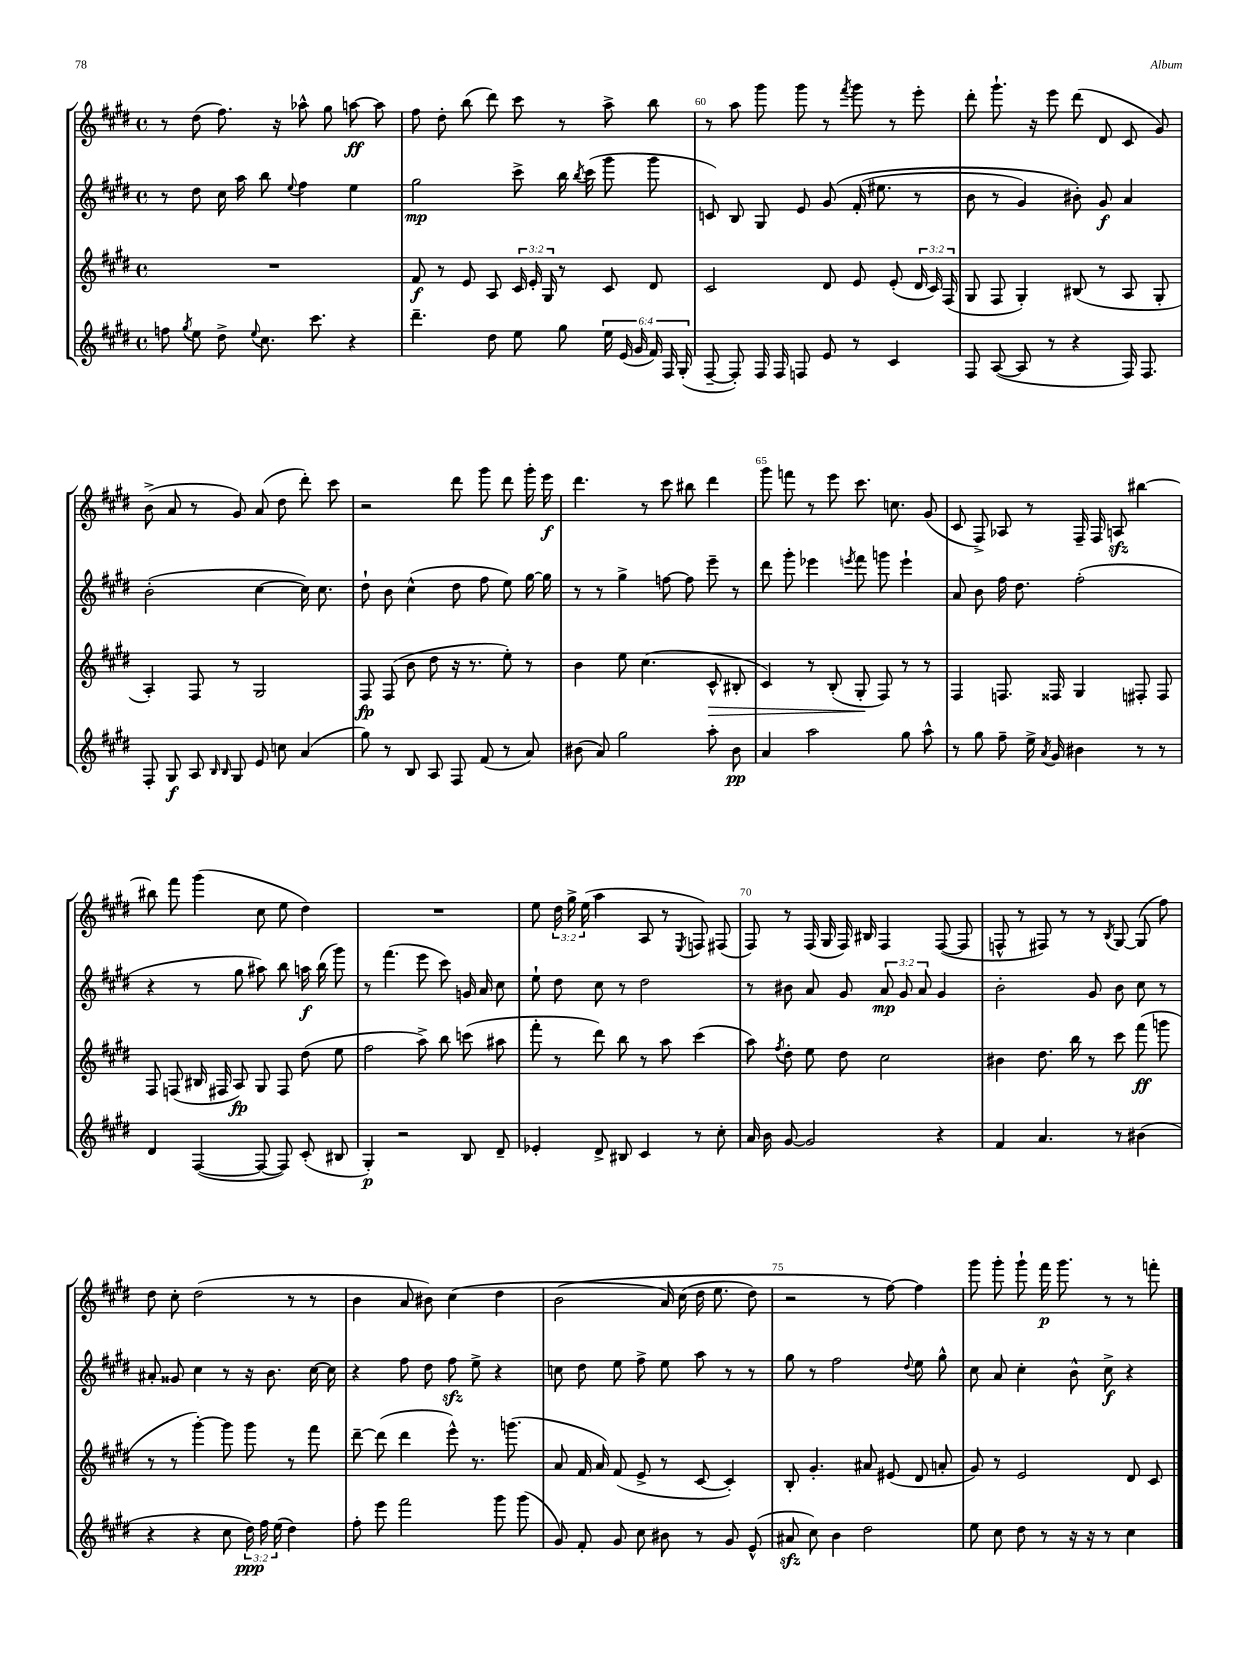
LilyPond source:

<<
\new StaffGroup <<
\new Staff = "s0" {
    \clef treble \key e \major \defaultTimeSignature \time 4/4 \override Staff.TupletNumber.text = #tuplet-number::calc-fraction-text
    \autoBeamOff r8 dis''8( fis''8.) r16 aes''8-^ gis''8 a''8~\ff a''8 |
    fis''8 dis''8-. b''8( dis'''8) cis'''8 r8 a''8-> b''8 |
    r8 a''8 gis'''8 gis'''8 r8 \acciaccatura { fis'''8 } gis'''8 r8 e'''8-. |
    dis'''8-. gis'''8.-! r16 e'''8 dis'''8( dis'8 cis'8 gis'8) |
    b'8->( a'8 r8 gis'8) a'8( dis''8 dis'''8-.) cis'''8 |
    r2 dis'''8 gis'''8 dis'''8 gis'''16-. e'''16\f |
    dis'''4. r8 cis'''8 bis''8 dis'''4 |
    gis'''8 f'''8 r8 e'''8 cis'''8. c''8. gis'8( |
    cis'8 fis8->) aes8 r8 fis16-- fis16 a8\sfz bis''4~ |
    bis''8 fis'''8 gis'''4( cis''8 e''8 dis''4) |
    R1 |
    e''8 \tuplet 3/2 { dis''16 gis''16-> e''16( } a''4 a8 r8 \acciaccatura { e8 } f8) fis8( |
    fis8) r8 fis16( gis16 fis16) bis16 fis4 fis8~( fis8 |
    f8-^ r8 fis8) r8 r8 \acciaccatura { b8 } gis8~ gis8( fis''8) |
    dis''8 cis''8-. dis''2( r8 r8 |
    b'4 a'8 bis'8) cis''4( dis''4 |
    b'2\( a'16) cis''16( dis''16 e''8. dis''8) |
    r2 r8 fis''8~\) fis''4 |
    gis'''8 gis'''8-. gis'''8-! fis'''16\p gis'''8. r8 r8 f'''8-. \bar "|." |
}
\new Staff = "s1" {
    \clef treble \key e \major \defaultTimeSignature \time 4/4 \override Staff.TupletNumber.text = #tuplet-number::calc-fraction-text
    \autoBeamOff r8 dis''8 cis''16 a''16 b''8 \appoggiatura { e''8 } fis''4 e''4 |
    gis''2\mp cis'''8-> b''16 \acciaccatura { b''8 } cis'''16( gis'''8 gis'''8 |
    c'8) b8 gis8 e'8 gis'8\( fis'16-.( eis''8. r8 |
    b'8 r8 gis'4) bis'8-.\) gis'8\f a'4 |
    b'2-.( cis''4~ cis''16) cis''8. |
    dis''8-! b'8 cis''4-^( dis''8 fis''8 e''8) gis''16~ gis''16 |
    r8 r8 gis''4-> f''8~ f''8 e'''8-- r8 |
    dis'''8 gis'''8-. ees'''4 \acciaccatura { e'''8 } fis'''8 g'''8 e'''4-! |
    a'8 b'8 fis''16 dis''8. fis''2-.( |
    r4 r8 gis''8 ais''8) b''8 a''16\f b''16( gis'''8) |
    r8 fis'''4.( e'''8 cis'''8) g'16 a'16 cis''8 |
    e''8-! dis''8 cis''8 r8 dis''2 |
    r8 bis'8 a'8 gis'8 \tuplet 3/2 { a'8\mp gis'8 a'8 } gis'4 |
    b'2-. gis'8 b'8 cis''8 r8 |
    ais'8-. gisis'8 cis''4 r8 r16 b'8. cis''16~ cis''16 |
    r4 fis''8 dis''8 fis''8\sfz e''8-> r4 |
    c''8 dis''8 e''8 fis''8-> e''8 a''8 r8 r8 |
    gis''8 r8 fis''2 \appoggiatura { dis''8 } e''8 gis''8-^ |
    cis''8 a'8 cis''4-. b'8-^ cis''8->\f r4 \bar "|." |
}
\new Staff = "s2" {
    \clef treble \key e \major \defaultTimeSignature \time 4/4 \override Staff.TupletNumber.text = #tuplet-number::calc-fraction-text
    \autoBeamOff R1 |
    fis'8\f r8 e'8 a8 \tuplet 3/2 { cis'16 e'16-. gis16 } r8 cis'8 dis'8 |
    cis'2 dis'8 e'8 e'8-.( \tuplet 3/2 { dis'16 cis'16) fis16( } |
    gis8 fis8 gis4-.) bis8( r8 a8 gis8-. |
    a4-.) fis8 r8 gis2 |
    fis8\fp fis8( b'8 dis''8 r16 r8. e''8-.) r8 |
    b'4 e''8 cis''4.( cis'8-^\> bis8-. |
    cis'4) r8 b8-.( gis8-.\! fis8) r8 r8 |
    fis4 f8. fisis16 gis4 fis8-. fis8 |
    fis8 f8( bis16 fis16 a8\fp) gis8 fis8 dis''8( e''8 |
    fis''2 a''8->) b''8 c'''8( ais''8 |
    fis'''8-. r8 dis'''8) b''8 r8 a''8 cis'''4( |
    a''8) \acciaccatura { fis''8 } dis''8-. e''8 dis''8 cis''2 |
    bis'4 dis''8. b''16 r8 cis'''8 fis'''8\ff( g'''8 |
    r8 r8 gis'''4~-.) gis'''8 gis'''8 r8 fis'''8 |
    dis'''8~-- dis'''8( dis'''4 e'''8-^) r8. g'''8.( |
    a'8 fis'16 a'16) fis'8( e'8-> r8 cis'8~ cis'4-.) |
    b8-. gis'4.-. ais'8 eis'8( dis'8 a'8-. |
    gis'8) r8 e'2 dis'8 cis'8 \bar "|." |
}
\new Staff = "s3" {
    \clef treble \key e \major \defaultTimeSignature \time 4/4 \override Staff.TupletNumber.text = #tuplet-number::calc-fraction-text
    \autoBeamOff f''8 \acciaccatura { gis''8 } e''8 dis''8-> \appoggiatura { e''8 } cis''8. cis'''8. r4 |
    dis'''4.-- dis''8 e''8 gis''8 \tuplet 6/4 { e''16 e'16( gis'16 fis'16) fis16 gis16-.( } |
    fis8~-- fis8-.) fis16 fis16 f8 e'8 r8 cis'4 |
    fis8 a8~( a8 r8 r4 fis16) fis8. |
    fis8-. gis8\f a8 \grace { b16 b16 } gis8 e'8 c''8 a'4( |
    gis''8) r8 b8 a8 fis8 fis'8( r8 a'8) |
    bis'8( a'8) gis''2 a''8-. bis'8\pp |
    a'4 a''2 gis''8 a''8-^ |
    r8 gis''8 fis''8-- e''16-> \acciaccatura { a'8 } gis'16 bis'4 r8 r8 |
    dis'4 fis4~( fis8~ fis8) cis'8-.( bis8 |
    gis4-.\p) r2 b8 dis'8-- |
    ees'4-. dis'8-> bis8 cis'4 r8 cis''8-. |
    a'16 b'16 gis'8~ gis'2 r4 |
    fis'4 a'4. r8 bis'4( |
    r4 r4 cis''8 \tuplet 3/2 { dis''16\ppp) fis''16 e''16( } dis''4) |
    fis''8-. e'''8 fis'''2 gis'''8 gis'''8( |
    gis'8) fis'8-. gis'8 cis''8 bis'8 r8 gis'8 e'8-^( |
    ais'8\sfz cis''8) b'4 dis''2 |
    e''8 cis''8 dis''8 r8 r16 r16 r8 cis''4 \bar "|." |
}
>>
>>
\layout { \context { \Score currentBarNumber = #58 \override BarNumber.break-visibility = ##(#f #t #t) barNumberVisibility = #(every-nth-bar-number-visible 5) } }
